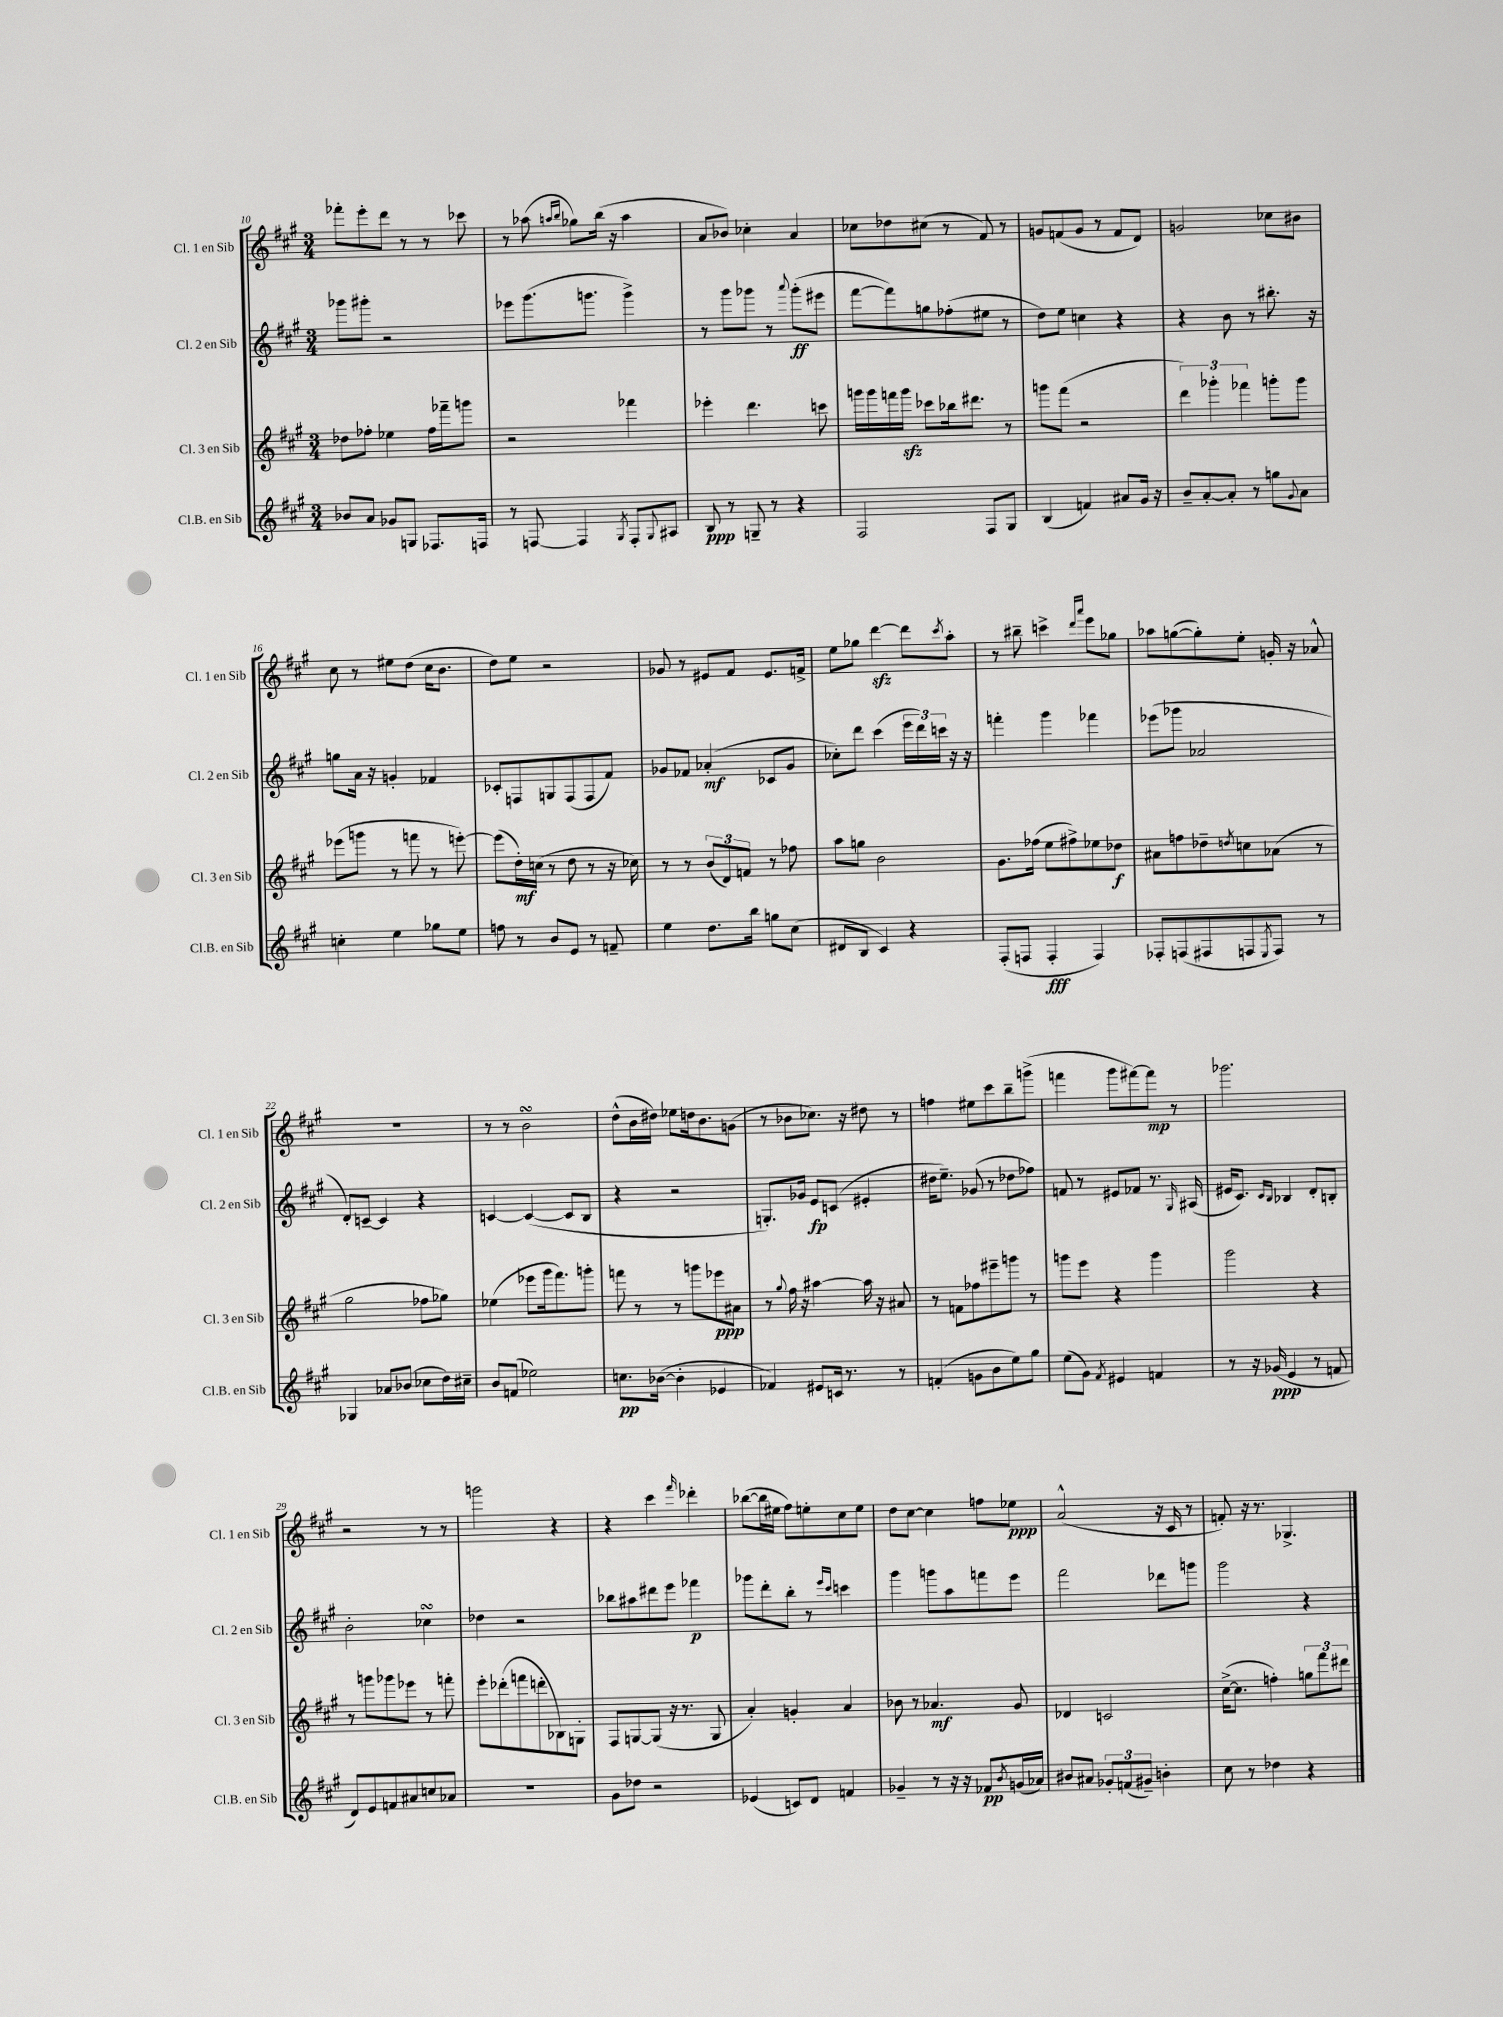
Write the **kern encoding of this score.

**kern	**kern	**kern	**kern
*staff4	*staff3	*staff2	*staff1
*clefG2	*clefG2	*clefG2	*clefG2
*k[f#c#g#]	*k[f#c#g#]	*k[f#c#g#]	*k[f#c#g#]
*M3/4	*M3/4	*M3/4	*M3/4
8b-	8dd-	8ggg-	8fff-'
8a	8ff-'	8ggg#'	8eee'
8g-	4ee-	2r	8ddd
8G	.	.	8r
8.F-	16ff-	.	8r
.	16fff-~	.	.
.	8ggg	.	8ccc-
16F	.	.	.
=	=	=	=
8r	2r	8eee-	8r
[8F	.	(8.ggg#	(8aa-
.	.	.	16qqaa
.	.	.	16qqbb
4F]	.	.	8gg-)
.	.	8.ggg	.
.	.	.	(16bb
.	.	.	16r
8qG#	.	.	.
8F'	4fff-	4ggg^)	4aa
8qqG#	.	.	.
8A#	.	.	.
=	=	=	=
8B	4eee-'	8r	8a
8r	.	8ggg#	8b-)
8G~	4.ddd	8ggg-	4cc-'
8r	.	8r	.
.	.	8qqaaa	.
4r	.	(8ggg-'	4a
.	8ccc	8eee#	.
=	=	=	=
2F#	16ggg	[8fff#	8cc-
.	16ggg	.	.
.	16fff	8fff#])	8dd-
.	16ggg	.	.
.	8ccc-	8gg	(8cc#
.	16bb-	(8ff-'	8r
.	8.ddd#	.	.
8F#	.	8ee#	8f#)
8G#	8r	8r	8r
=	=	=	=
(4B	8ggg	8dd)	8g
.	(8fff#	8ee	(8f
4f)	2r	4cc	8g
.	.	.	8r
8a#	.	4r	8f
16g#	.	.	8d)
16r	.	.	.
=	=	=	=
8b~	6ddd)	4r	2g
[8a'	.	.	.
.	6ggg-'	.	.
8a']	.	8b	.
.	6fff-	.	.
8r	.	8r	.
8gg	8ggg'	8.bb#'	8cc-
8qqg#	.	.	.
8a	8ggg	.	8b#
.	.	16r	.
=	=	=	=
4cc'	(8eee-	8gg	8cc#
.	8ggg	16a	8r
.	.	16r	.
4ee	8r	4g'	8ee#
.	8fff	.	(8dd
8gg-	8r	4f-	16cc#
.	.	.	8.b
8ee	[8eee')	.	.
=	=	=	=
8ff	(8eee]	8c-'	8dd)
8r	16dd')	8F	8ee
.	(16cc	.	.
8b	8r	8G	2r
8e	8dd	(8F	.
8r	8r	8F	.
8f~	16r	8f#)	.
.	16cc-)	.	.
=	=	=	=
4ee	8r	8g-	8g-
.	8r	8f-	8r
8.dd	(12b	(4a-'	8e#
.	12d)	.	.
.	.	.	8f#
.	12f	.	.
16bb	.	.	.
8gg	8r	8c-	8.e#
(8cc#	8ff-	8g-	.
.	.	.	16f^
=	=	=	=
8d#	8aa	8cc-')	8ee
8B	8gg	8ddd	8gg-
4c#)	2b	(4ccc#	[4ddd
4r	.	24eee	8ddd]
.	.	24ddd)	.
.	.	24ccc	.
.	.	.	8qccc#
.	.	16r	8aa'
.	.	16r	.
=	=	=	=
(8F#'	8.g#	4fff'	8r
8F	.	.	8bb#~
.	(16ff-	.	.
4F'	8ee	4ggg#	4ccc^
.	8ff#^)	.	.
.	.	.	16qqddd
.	.	.	16qqaaa
4F)	8ee-	4fff-	8eee
.	8dd-	.	8gg-
=	=	=	=
8F-'	8a#	(8eee-	8aa-
(8F	8ff	8ggg-	([8gg
8F#	8dd-~	2a-	8gg'])
.	8qdd	.	.
8F	8cc	.	8ee'
8qE	.	.	.
8F)	(8a-	.	16g'
.	.	.	16r
8r	8r	.	8a-^^
=	=	=	=
4G-	2gg#	8d')	2.r
.	.	[8c~	.
8a-	.	4c]	.
(8b-	.	.	.
8cc-	8ff-	4r	.
16dd)	8gg-)	.	.
16cc#~	.	.	.
=	=	=	=
8b	(4ee-	[4c	8r
(8f	.	.	8r
2ee-)	8eee-	(4c_	2b
.	16ggg#	.	.
.	8.fff#)	.	.
.	.	8c]	.
.	8ggg'	8B	.
=	=	=	=
8.cc	8fff	4r	(8dd^^
.	8r	.	16b
([16b-	.	.	16dd#)
4b-']	8r	2r	8ee-
.	8ggg	.	16dd
.	.	.	8.b
4e-	8eee-	.	.
.	8a#	.	(8g
=	=	=	=
4f-)	8r	8.G')	8r
.	8qqgg#	.	.
.	16ff#	.	8b-
.	16r	16g-	.
8e#	[4aa#	8e	8.cc-)
16c	.	(8c	.
8.r	.	.	16r
.	16aa#]	4e#'	8dd#
.	16r	.	.
8r	8a#	.	8r
=	=	=	=
(4f'	8r	16dd#	4ff
.	.	8.ee~)	.
.	8f	.	.
8g	8ff-	(8g-	8ee#
8b	8eee#~	8r	8ccc#
8ee)	8ggg	8dd-	8bb~
8gg#	8r	8ff-)	(8ggg^
=	=	=	=
(8ee	8ggg	8f	4fff
8g#)	8eee	8r	.
8qf#	.	.	.
4e#	4r	8e#	8ggg#
.	.	8f-	[8fff#)
4f	4ggg	8.r	8fff#]
.	.	.	8r
.	.	16qqG#	.
.	.	(16A#	.
=	=	=	=
8r	2ggg#	16e#	2.ggg-
.	.	8.c#)	.
16r	.	.	.
(16g-	.	.	.
.	.	16qqc#	.
.	.	16qqB	.
4e	.	4B-	.
8r	4r	8d'	.
8f	.	8B'	.
=	=	=	=
8d)	8r	2b'	2r
8e	8ggg	.	.
8f	8ggg-	.	.
8a#	8eee-	.	.
8cc	8r	4cc-	8r
8a-	8fff'	.	8r
=	=	=	=
2.r	8eee'	4dd-	2ggg
.	(8ddd-'	.	.
.	8fff	2r	.
.	8ddd'	.	.
.	8B-)	.	4r
.	8G'	.	.
=	=	=	=
8g#	8F#	8bb-	4r
8dd-	[8G	8aa#	.
2r	(8G]	8ddd#	4ccc#
.	16r	8eee	.
.	8.r	.	.
.	.	.	16qqfff#
.	.	4fff-	4ddd-'
.	8G	.	.
=	=	=	=
(4e-	4a')	8ggg-	([8bb-
.	.	8ddd'	16bb-]
.	.	.	16ee#
8c)	4g'	8bb'	8ff#)
8d	.	8r	8ee'
.	.	16qqeee	.
.	.	16qqccc#	.
4f	4a	4ccc	8cc#
.	.	.	8ee
=	=	=	=
4g-~	8b-	4ggg#	8dd
.	8r	.	[8cc#
8r	4.a-	8ggg	4cc#]
16r	.	8aa	.
16r	.	.	.
8f-	.	8fff	8ff
8qb	.	.	.
(16g	8g#	8eee	8ee-
16a-)	.	.	.
=	=	=	=
8b#	4d-	2fff#	(2a^^
8a#	.	.	.
12g-'	2c	.	.
(12f	.	.	.
12g#~)	.	.	.
4b'	.	8ddd-	16r
.	.	.	16c#
.	.	8ggg	8r
=	=	=	=
8cc#	([16cc#^	2ggg#	8f')
.	8.cc#]	.	.
8r	.	.	16r
.	.	.	8.r
4dd-	4ff')	.	.
.	.	.	4.G-^
4r	12gg	4r	.
.	12fff#	.	.
.	12ddd#	.	.
==	==	==	==
*-	*-	*-	*-
